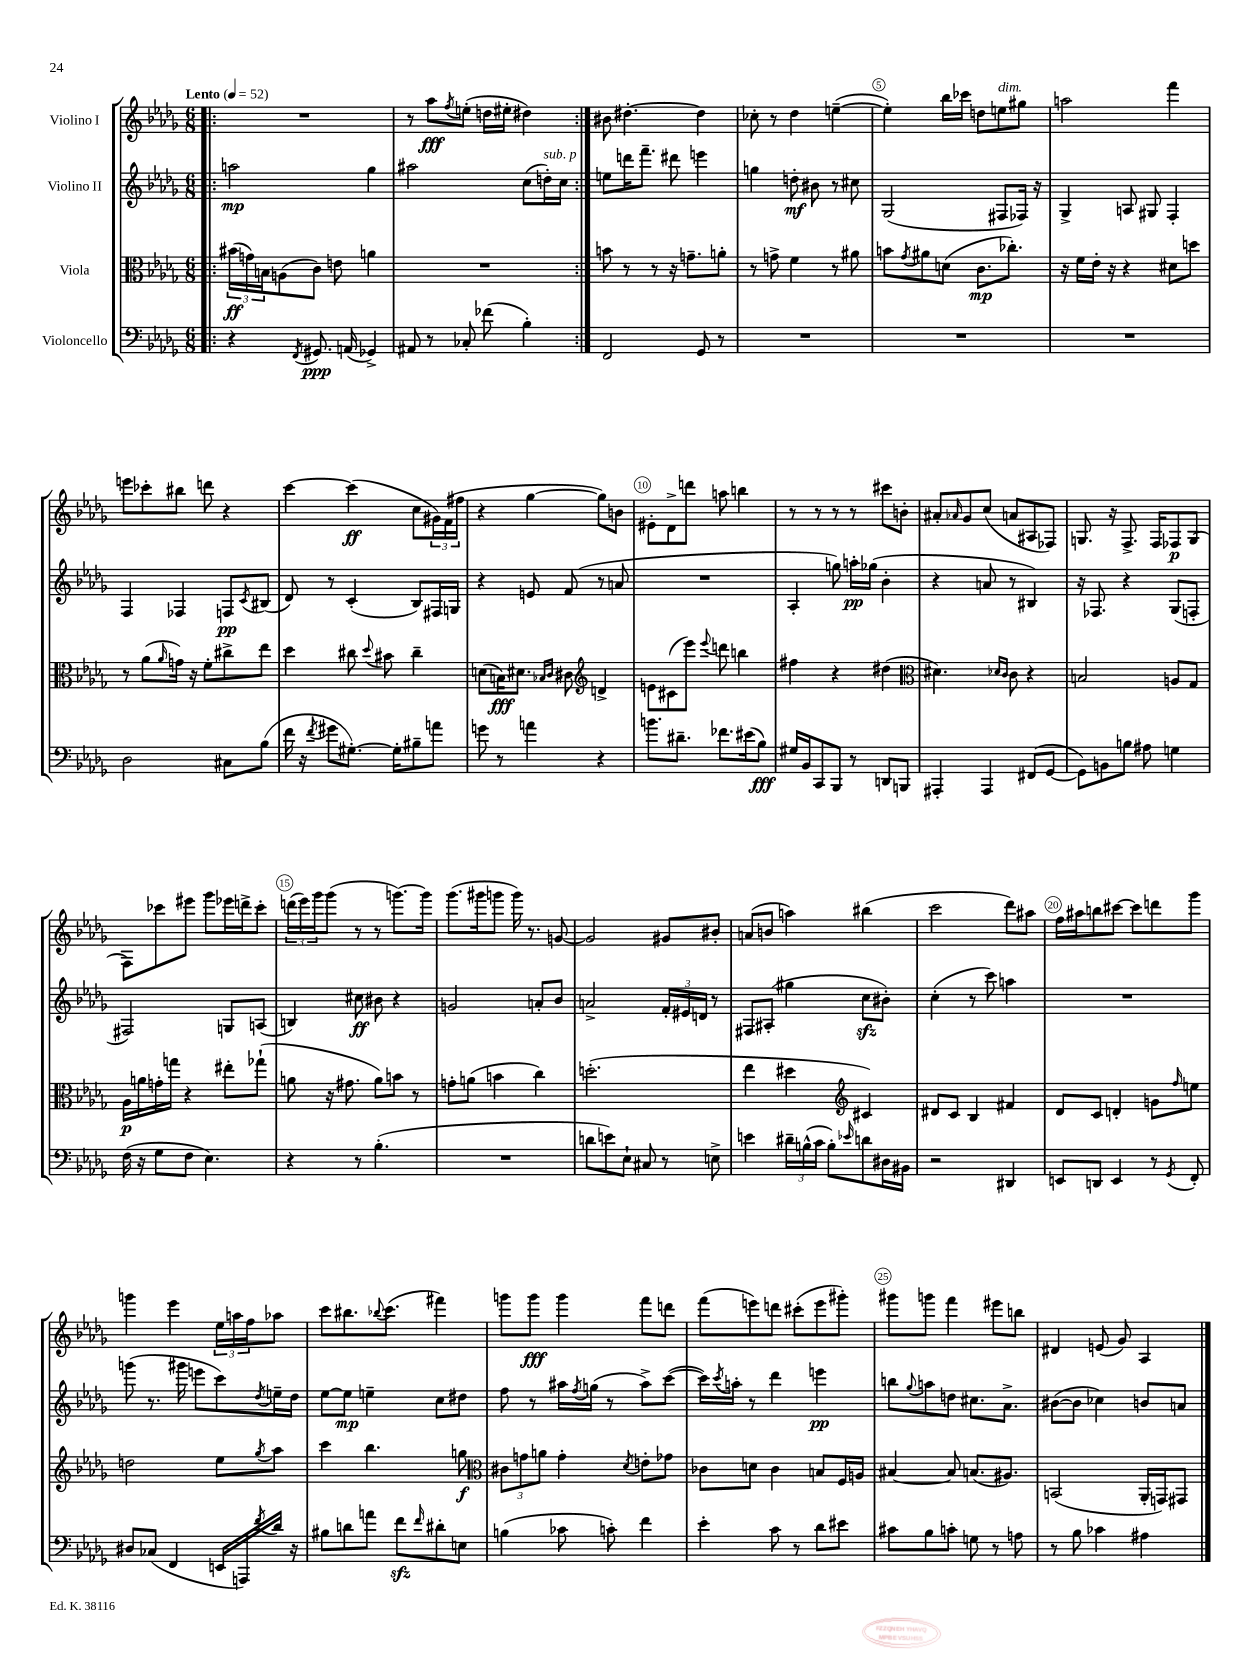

**kern	**kern	**kern	**kern
*staff4	*staff3	*staff2	*staff1
*clefF4	*clefC3	*clefG2	*clefG2
*k[b-e-a-d-g-]	*k[b-e-a-d-g-]	*k[b-e-a-d-g-]	*k[b-e-a-d-g-]
*M6/8	*M6/8	*M6/8	*M6/8
*MM52	*MM52	*MM52	*MM52
=!|:	=!|:	=!|:	=!|:
4r	(24b#\LL	2aa\	2.r
.	24g\)	.	.
.	24B\J	.	.
.	(8A\	.	.
8qFF/	.	.	.
8.GG#/	8c\J)	.	.
.	8e\	.	.
(16AA/	.	.	.
4GG-^/)	4a\	4gg-\	.
=	=	=	=
8AA#/	2.r	2aa#\	8r
8r	.	.	8aa-\L
.	.	.	8qff/
8C-'/	.	.	(8ee'\J
(8f-\	.	.	16dd\LL
.	.	.	16ee#'\JJ
4B-'\)	.	(8cc\L	4dd#\)
.	.	16dd'\L)	.
.	.	16cc\JJ	.
=:|!	=:|!	=:|!	=:|!
2FF/	8b\	8ee\L	8b#\
.	8r	16ddd\K	[4.dd#'\
.	.	8.fff~\J	.
.	8r	.	.
.	16r	8ddd#\	.
.	8.g~\L	.	.
8GG-/	.	4eee\	4dd#\]
8r	8a'\J	.	.
=	=	=	=
2.r	8r	4gg\	8cc-'\
.	8g^\	.	8r
.	4f\	8dd'\	4dd-\
.	.	8b#\	.
.	8r	8r	([4ee~\
.	8a#\	8cc#\	.
=	=	=	=
2.r	8b\L	(2G-/	4ee'\])
.	8qg-/	.	.
.	8a#\	.	.
.	(8d\J	.	16bb-\LL
.	.	.	16ccc-\JJ
.	8.c\L	.	8dd\L
.	.	8F#/L	8ee\
.	8.cc-'\J)	.	.
.	.	16F-/Jk)	8gg#\J
.	.	16r	.
=	=	=	=
2.r	16r	4G-^/	2aa\
.	16f\LL	.	.
.	16e-'\JJ	.	.
.	16r	.	.
.	4r	8A/	.
.	.	8G#/	.
.	8d#\L	4F'/	4fff\
.	8dd\J	.	.
=	=	=	=
2D-\	8r	4F/	8eee\L
.	(8a-\L	.	8ccc-'\
.	16qqa-/	.	.
.	16g\Jk)	4F-/	8bb#\J
.	16r	.	.
.	8f'\L	.	8ddd\
8C#\L	8cc#^\	8F/L	4r
.	.	8qc/	.
(8B-\J	8ee-\J	(8B#/J	.
=	=	=	=
16f\	4dd-\	8d-/)	[4ccc\
16r	.	.	.
8qf/	.	.	.
8g#\L	.	8r	.
[8.G#'\J)	8cc#\	(4c'/	(4ccc\]
.	8qqdd-/	.	.
.	8b#\	.	.
16G#'\]LK	.	.	.
8B#~\	4cc#~\	8B-/L)	8cc\L
8a\J	.	16F#/L	24g#\L)
.	.	.	(24f\
.	.	16G/JJ	.
.	.	.	24ff#\JJ
=	=	=	=
8g\	(8d\L	4r	4r
8r	16B\K)	.	.
.	8.d#\J	.	.
4a\	.	8e/	[4gg-\
.	16qqB-/LL	.	.
.	16qqc/JJ	.	.
.	8c#\	(8f/	.
*	*clefG2	*	*
4r	4d^/	8r	8gg-\]L)
.	.	8a/	8b\J
=	=	=	=
8.b\L	8e\L	2.r	8e#'\L
.	(8c#\	.	8d-^\
8.d#~\J	.	.	.
.	8eee-\J)	.	8ddd\J
.	8qqeee-/	.	.
8.f-\L	8ddd\	.	8aa\
.	4bb\	.	4bb\
(16e#\k	.	.	.
8B-\J)	.	.	.
=	=	=	=
16G#/LL	4ff#\	4A-'/	8r
16BB-/J	.	.	.
8CC/	.	.	8r
8BBB-/J	4r	8gg\)	8r
8r	.	16aa'\LL	8r
.	.	(16gg-\JJ	.
8DD/L	(4dd#\	4b-'\	8ccc#\L
8BBB/J	.	.	8b'\J
=	=	=	=
*	*clefC3	*	*
4AAA#'/	4.d#\)	4r	8a#'/L
.	.	.	16qqa-/
.	.	.	8g-/
4AAA#/	.	8a/	(8cc/J
.	16qqd-/LL	.	.
.	16qqc/JJ	.	.
.	8c\	8r	8a/L
(8FF#/L	4r	4B#/)	8A#/
[8GG-/J	.	.	8F-/J)
=	=	=	=
8GG-\]L)	2B/	16r	8.G/
.	.	8.F-/	.
8BB\	.	.	.
.	.	.	16r
8B\J	.	4r	8.F^/
8A#\	.	.	.
.	.	.	16F/LK
4G\	8A/L	(8G-/L	8F-/
.	8G-/J	8F'/J	(8G/J
=	=	=	=
(16F\	16A-\LL	2F#/)	8F\L)
16r	16a\	.	.
8G-\L	16g'\	.	8ccc-\
.	16gg\JJ	.	.
8F\J	4r	.	8eee#\J
4.E-\)	.	.	8ggg-\L
.	8ee#'\L	8G/L	16eee-\L
.	.	.	16ddd^\J
.	(8gg-`\J	(8A/J	8ccc-'\J
=	=	=	=
4r	8a\	4B/)	(24ddd\LL
.	.	.	24eee-\)
.	.	.	24ggg-\J
.	16r	.	(8ggg-\J
.	8.g#\	.	.
8r	.	8cc#\	8r
(4.B-'\	8a\L)	8b#\	8r
.	8b\J	4r	[8.ggg\L)
.	8r	.	.
.	.	.	16ggg\]Jk
=	=	=	=
2.r	8g'\L	2g/	(8.ggg-\L
.	(8a\J	.	.
.	.	.	16ggg#\k
.	4b\	.	8ggg\J
.	.	.	16ggg\)
.	.	.	8.r
.	4cc\)	8a'/L	.
.	.	8b-/J	[8g/
=	=	=	=
8d\L	(2.dd'\	2a^/	2g/]
8e\)	.	.	.
8E-`\J	.	.	.
8C#/	.	.	.
8r	.	24f'/LL	8g#/L
.	.	24e#/	.
.	.	24d/JJ	.
8E^\	.	8r	8b#'/J
=	=	=	=
4e\	4ee-\	8F#/L	(8a/L
.	.	(8A#'/J	8b/J
24d#~\LL	4dd#\	4gg#\	4aa\)
(24B^^\	.	.	.
24c\JJ	.	.	.
8B'\L)	.	.	.
*	*clefG2	*	*
16qqe-/	.	.	.
8d\	4c#/)	8cc\L	(4bb#\
16D#\L	.	8b#'\J)	.
16BB#\JJ	.	.	.
=	=	=	=
2r	8d#/L	(4cc'\	2ccc\
.	8c/J	.	.
.	4B-/	8r	.
.	.	8ccc\)	.
4DD#/	4f#/	4aa\	8ddd-\L)
.	.	.	8aa#\J
=	=	=	=
8EE/L	8d-/L	2.r	16ff\LL
.	.	.	16aa#\J
8DD/J	8c/J	.	8bb\
4EE/	4d'/	.	[8ccc#\J
.	.	.	8ccc#\]L
8r	8g\L	.	8ddd\
8qGG-/	16qqff/	.	.
8FF'/	8ee\J	.	8ggg-\J
=	=	=	=
8D#/L	2dd\	(8ggg\	4ggg\
(8C-/J	.	8.r	.
4FF/	.	.	4eee-\
.	.	16ggg#\	.
.	.	8eee\L	.
16EE/LL	8ee-\L	8ccc\)	24ee-\LL
.	.	.	24aa\
16AAA/)	.	.	.
.	.	.	24ff\J
8qf/	8qgg-/	8qdd-/	.
16d-/JJ	8aa-\J	16ee~\L	8aa-\J
16r	.	16dd-\JJ	.
=	=	=	=
8B#\L	4ccc\	[8ee-\L	8ccc\L
8d\	.	8ee-\]J	8.bb#\
8a\J	4.bb-\	4ee~\	.
.	.	.	8qqbb-/
.	.	.	(8.ccc\J
8f\L	.	.	.
16qqf/	.	.	.
8d#'\	.	8cc\L	4fff#\)
8E\J	8gg\	8dd#\J	.
=	=	=	=
*	*clefC3	*	*
(4B\	12c#\L	8ff\	8ggg\L
.	12g\	.	.
.	.	8r	8ggg\J
.	12a\J	.	.
8c-\	4g'\	16aa#\LL	4ggg\
.	.	8qff/	.
.	.	(16gg\JJ	.
8c'\)	.	8r	.
.	8qd-/	.	.
4f\	8e'\L	8aa#^\L)	8fff\L
.	8g-\J	([8ccc\J	8ddd\J
=	=	=	=
4e-'\	8c-\L	16ccc\]LL)	(8fff\L
.	.	8qccc/	.
.	.	16aa'\JJ	.
.	8d\J	8r	8eee\)
8c\	4c-\	4ddd-\	8ddd\J
8r	.	.	(8ccc#'\L
8d-\L	8B/L	4eee\	8eee\
8e#\J	16F/L	.	8ggg#'\J)
.	16A/JJ	.	.
=	=	=	=
8c#\L	[4B#/	8bb\L	8ggg#\L
.	.	8qqgg-/	.
8B-\	.	8aa\	8ggg\J
8c'\J	8B#/]	8dd\J	4fff\
8G\	(8.B/L	8.cc#\L	.
8r	.	.	8eee#\L
.	8.A#/J)	8.a-^\J	.
8A\	.	.	8bb\J
=	=	=	=
8r	(2BB/	([8b#\L	4d#/
8B-\	.	8b#\]J	.
4c-\	.	4cc-\)	(8e/
.	.	.	8g-/)
4A#\	16AA-'/LL	8b/L	4A-/
.	16GG/J)	.	.
.	8GG#/J	8a/J	.
==	==	==	==
*-	*-	*-	*-
